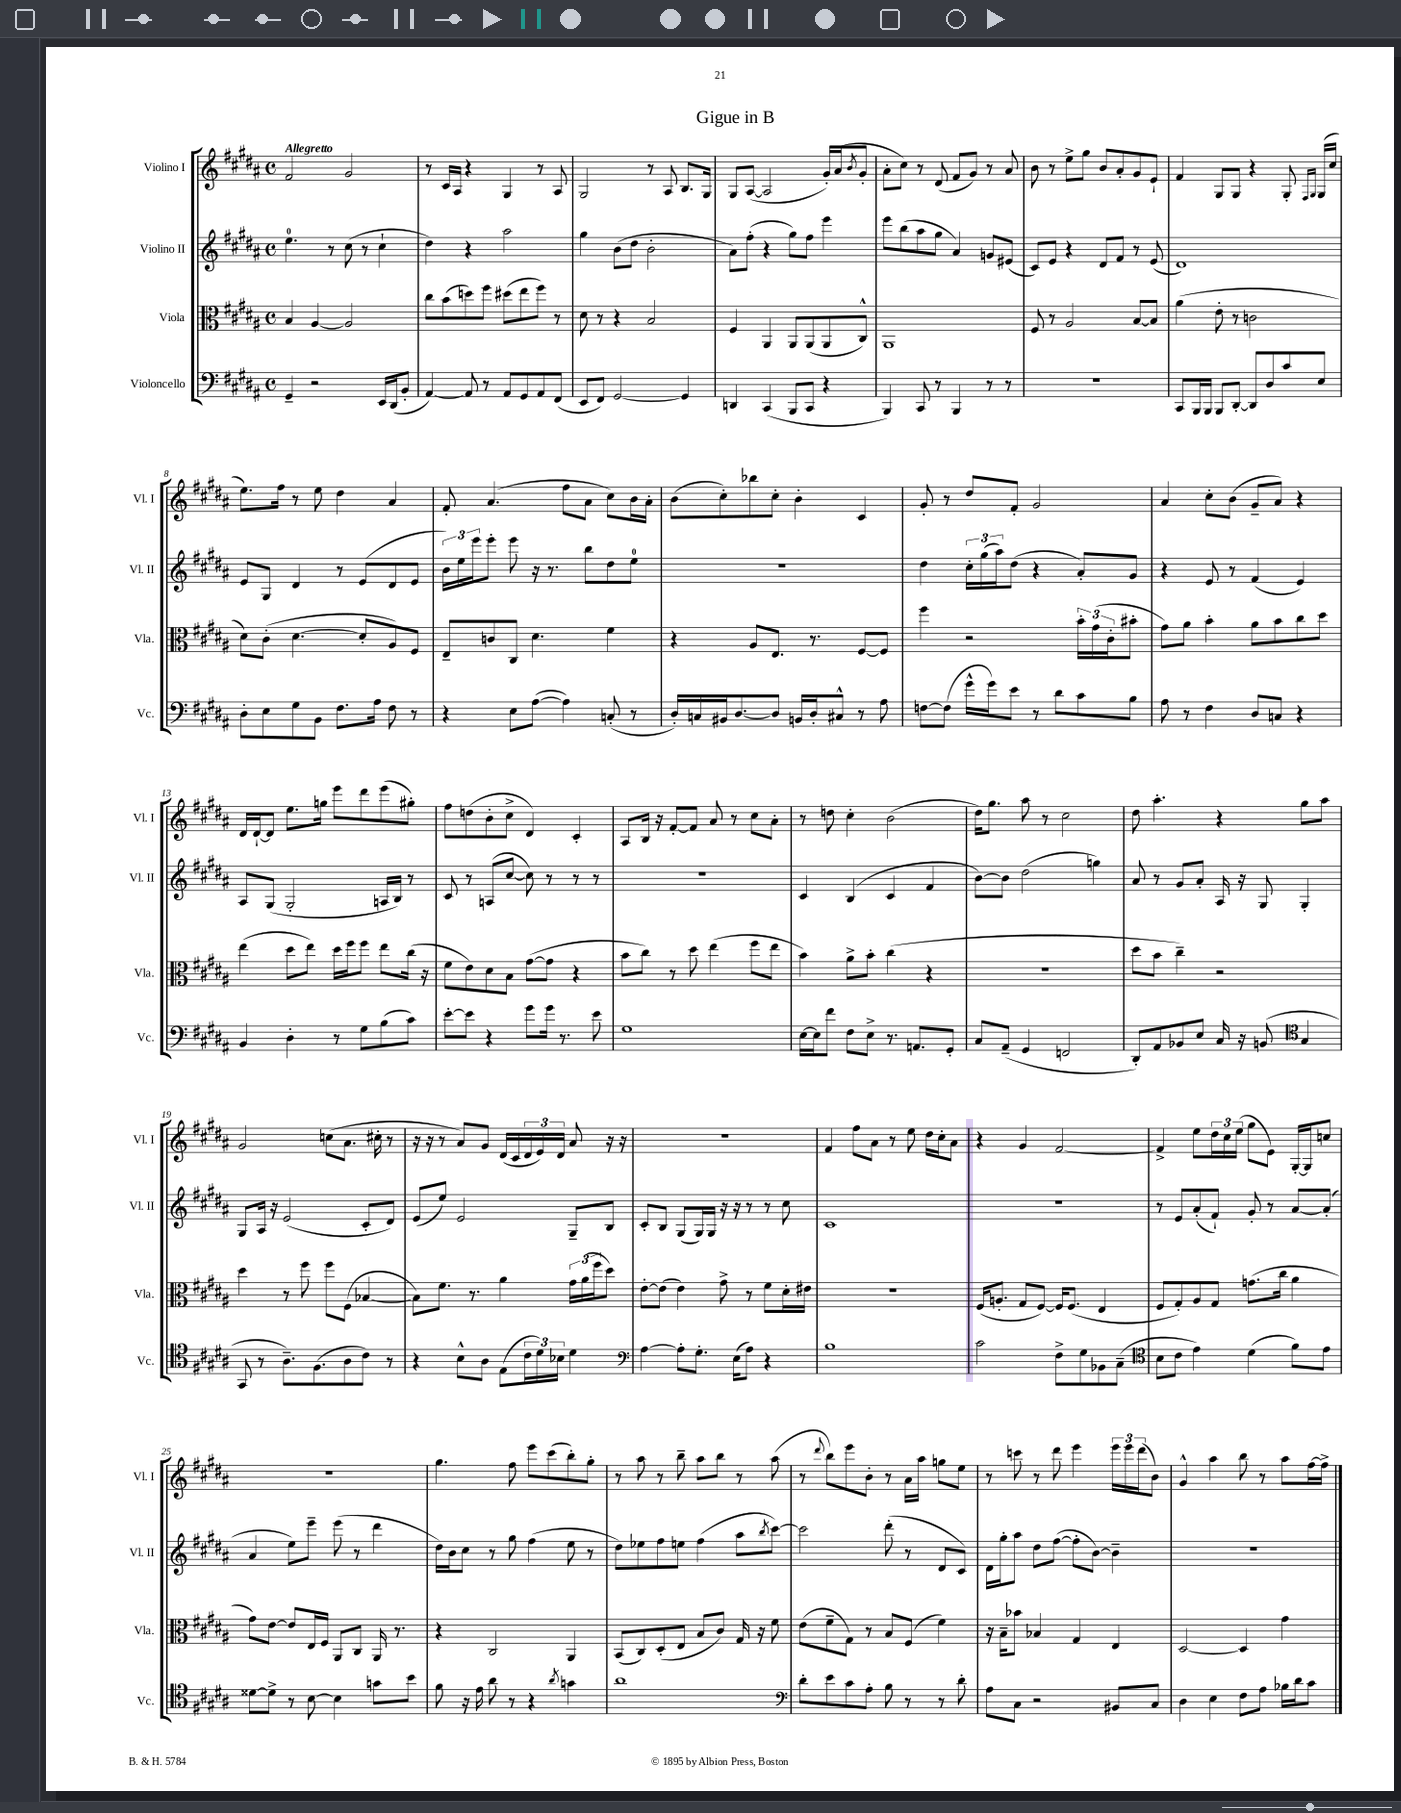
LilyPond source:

\header { title = "Gigue in B" }
<<
\new StaffGroup <<
\new Staff = "s0" \with { instrumentName = "Violino I" shortInstrumentName = "Vl. I" } {
    \clef treble \key b \major \defaultTimeSignature \time 4/4 \tempo "Allegretto"
    fis'2 gis'2 |
    r8 cis'16 ais16 r4 gis4 r8 ais8 |
    gis2 r8 ais8 b8. gis16 |
    gis8 ais8~( ais2 gis'16-.) ais'16( \acciaccatura { b'8 } gis'8-. |
    ais'8-. cis''8) r8 dis'8( fis'8 gis'8) r8 ais'8 |
    b'8 r8 e''8-> gis''8 b'8 ais'8-. gis'8 e'8-! |
    fis'4 gis8 gis8 r4 gis8-. \grace { fis16 gis16 } gis16( cis''16 |
    e''8.) fis''16 r8 e''8 dis''4 ais'4 |
    fis'8-. ais'4.( fis''8 ais'8 cis''8) b'16 ais'16-. |
    b'8( cis''8-.) bes''8 cis''8-. b'4-. cis'4 |
    gis'8-. r8 dis''8 fis'8-. gis'2 |
    ais'4 cis''8-. b'8( gis'8-- ais'8) r4 |
    dis'16 dis'16~-! dis'8 e''8. g''16 e'''8 dis'''8 e'''8( gis''8-.) |
    fis''8 d''8( b'8-. cis''8-> dis'4) cis'4-. |
    ais8 b16 r16 fis'8~-. fis'8 ais'8 r8 cis''8 ais'8-. |
    r8 d''8 cis''4-. b'2( |
    dis''16) gis''8. ais''8 r8 cis''2 |
    dis''8 ais''4.-. r4 gis''8 ais''8 |
    gis'2 c''8( ais'8. cis''16-. r8 |
    r16 r16 r8 ais'8) gis'8 dis'16( cis'16 \tuplet 3/2 { dis'16 e'16) dis'16 } ais'8 r16 r16 |
    R1 |
    fis'4 fis''8 ais'8 r8 e''8 dis''16 cis''16-. ais'8 |
    r4 gis'4 fis'2~ |
    fis'4-> e''8 \tuplet 3/2 { dis''16 cis''16 e''16( } gis''8 e'8) gis16~-. gis16 c''8 |
    r1 |
    gis''4. fis''8 e'''8 cis'''8( b''8-.) gis''8-. |
    r8 ais''8 r8 b''8-- ais''8 b''8 r8 ais''8( |
    r8 \appoggiatura { dis'''8 } b''8) e'''8 b'8-. r8 ais'16 ais''16 g''8 e''8 |
    r8 c'''8 r8 dis'''8 e'''4 \tuplet 3/2 { e'''16 e'''16 dis'''16( } b'8) |
    gis'4-^ ais''4 b''8 r8 ais''8 fis''16~ fis''16-> \bar "|." |
}
\new Staff = "s1" \with { instrumentName = "Violino II" shortInstrumentName = "Vl. II" } {
    \clef treble \key b \major \defaultTimeSignature \time 4/4
    e''4.-0 r8 cis''8( r8 cis''4-! |
    dis''4) r4 ais''2 |
    gis''4 b'8( dis''8 b'2-. |
    ais'8) fis''8-.( r4 gis''8) fis''8 e'''4 |
    e'''8 b''8( ais''8 gis''8 ais'4) g'8 eis'8( |
    cis'8) e'8 r4 dis'8 fis'8 r8 e'8( |
    dis'1) |
    e'8 gis8 dis'4 r8 e'8( dis'8 e'8 |
    \tuplet 3/2 { b'16) e''16 e'''16 } e'''8-. e'''8 r16 r8. b''8 dis''8 e''8-0 |
    R1 |
    dis''4 \tuplet 3/2 { cis''16-. gis''16( ais''16) } dis''8( r4 ais'8-.) gis'8 |
    r4 e'8 r8 fis'4( e'4) |
    ais8 gis8( gis2-. a16 b16) r8 |
    cis'8 r8 a8( cis''8~ cis''8) r8 r8 r8 |
    R1 |
    cis'4 b4( cis'4 fis'4 |
    b'8~) b'8 dis''2( g''4) |
    ais'8 r8 gis'8 ais'8-. ais16 r16 gis8 gis4-. |
    gis8 ais16 r16 e'2( cis'8-. dis'8) |
    e'8( e''8) e'2 gis8-- b8 |
    cis'8-. b8 gis8( gis16) gis16 r16 r16 r8 r8 cis''8 |
    cis'1 |
    R1 |
    r8 e'8 ais'8-.( fis'8-!) gis'8-. r8 ais'8~ ais'8-.( |
    ais'4 e''8) e'''8-- e'''8( r8 dis'''4 |
    dis''16) b'16 cis''8 r8 gis''8 fis''4( e''8 r8 |
    dis''8) ees''8 fis''8 e''8 fis''4( ais''8 \acciaccatura { b''8 } cis'''8~) |
    cis'''2 dis'''8-.( r8 dis'8 cis'8) |
    dis'16 gis''16-. ais''8 dis''8 fis''8~( fis''8-. b'8~) b'4-- |
    R1 \bar "|." |
}
\new Staff = "s2" \with { instrumentName = "Viola" shortInstrumentName = "Vla." } {
    \clef alto \key b \major \defaultTimeSignature \time 4/4
    b4 ais4~ ais2 |
    cis''8 b'8( d''8) fis''8 dis''8( e''8 fis''8) r8 |
    dis'8 r8 r4 b2 |
    fis4 ais,4 ais,8 ais,8( ais,8 cis8-^) |
    ais,1 |
    fis8 r8 ais2 b8~ b8 |
    ais'4( e'8-. r8 c'2 |
    dis'8) cis'8-.( dis'4.~ dis'8-. ais8) fis8 |
    e8-- c'8 cis8 dis'4. fis'4 |
    r4 ais8 e8. r8. fis8~ fis8 |
    fis''4 r2 \tuplet 3/2 { b'16-. gis'16( cis'16-. } bis'8-. |
    gis'8) ais'8 b'4-. ais'8 b'8 cis''8 dis''8 |
    e''4( dis''8 e''8) dis''16 fis''16 fis''8 e''8 cis''16( r16 |
    fis'8 e'8) dis'8 b8 gis'8~( gis'8 r4 |
    b'8 cis''8) r8 dis''8 e''4( fis''8 e''8 |
    b'4) ais'8-> b'8-. cis''4( r4 |
    R1 |
    dis''8 b'8 cis''4--) r2 |
    dis''4 r8 fis''8 fis''8 fis8( bes4~ |
    bes8) fis'8. r8. ais'4 \tuplet 3/2 { gis'16 ais'16( fis''16 } dis''8) |
    e'8~-. e'8( e'4) gis'8-> r8 fis'8 dis'16-. eis'16 |
    R1 |
    fis16( a8.-. gis8 fis8~) fis16 fis8.( e4 |
    fis8 gis8-.) ais8 gis8 g'8.( cis''16 ais'4 |
    gis'8) e'8~ e'8 e16 fis16 ais,8 cis8 ais,16 r8. |
    r4 cis2 ais,4 |
    b,8( cis8) dis8-.( e8 b8 cis'8) gis16 r16 fis'8 |
    e'8( fis'8-- gis8) r8 b8 fis8( fis'4) |
    r16 b16-- bes'8 bes4 gis4 e4 |
    dis2~ dis4 gis'4 \bar "|." |
}
\new Staff = "s3" \with { instrumentName = "Violoncello" shortInstrumentName = "Vc." } {
    \clef bass \key b \major \defaultTimeSignature \time 4/4
    gis,4-- r2 e,16 dis,16( b,8-. |
    ais,4~) ais,8 r8 ais,8 gis,8 ais,8 fis,8( |
    e,8 fis,8) gis,2~ gis,4 |
    d,4 cis,4( b,,8 cis,8 r4 |
    b,,4) cis,8 r8 b,,4 r8 r8 |
    R1 |
    cis,8 b,,16 b,,16 b,,8 dis,8~-. dis,8 dis8 cis'8 e8 |
    dis8-. e8 gis8 b,8 fis8. ais16 fis8 r8 |
    r4 e8 ais8~( ais4) c8-.( r8 |
    dis16-.) c16 bis,16 dis8.~ dis8 b,16 dis16-. cis8-^ r8 ais8 |
    f8~ f8( gis'16-^ gis'16) e'8 r8 dis'8 cis'8 b8 |
    ais8 r8 fis4 dis8 c8 r4 |
    b,4 dis4-. r8 gis8 b8( cis'8) |
    e'8~-. e'8 r4 gis'8 gis'16 r8. e'8 |
    gis1 |
    e16~ e16 fis'8 fis8 e8-> r8. a,8. gis,8-. |
    cis8 ais,8--( gis,4 f,2 |
    dis,8-.) ais,8 bes,8 e8 cis16 r16 b,8( \clef tenor gis4 |
    gis,8 r8 ais8.--) fis8.( ais8 cis'8) r8 |
    r4 b8-^ ais8 e8( \tuplet 3/2 { cis'16 dis'16) bes16 } dis'4 |
    \clef bass ais4~ ais8-. gis8.-. e16( ais8) r4 |
    b1 |
    cis'2 fis8-> gis8 bes,8 cis8--( |
    \clef tenor b8 cis'8 e'4) dis'4( fis'8) e'8 |
    disis'8~ disis'8-> r8 b8~ b4 g'8 b'8 |
    fis'8 r16 e'16 ais'8 r8 r4 \acciaccatura { ais'8 } g'4 |
    ais'1 |
    \clef bass dis'8-. e'8 cis'8 ais8-. b8 r8 r8 dis'8-. |
    ais8 cis8 r2 bis,8 cis8 |
    dis4 e4 fis8 ais8 bes16 dis'16 cis'8 \bar "|." |
}
>>
>>
